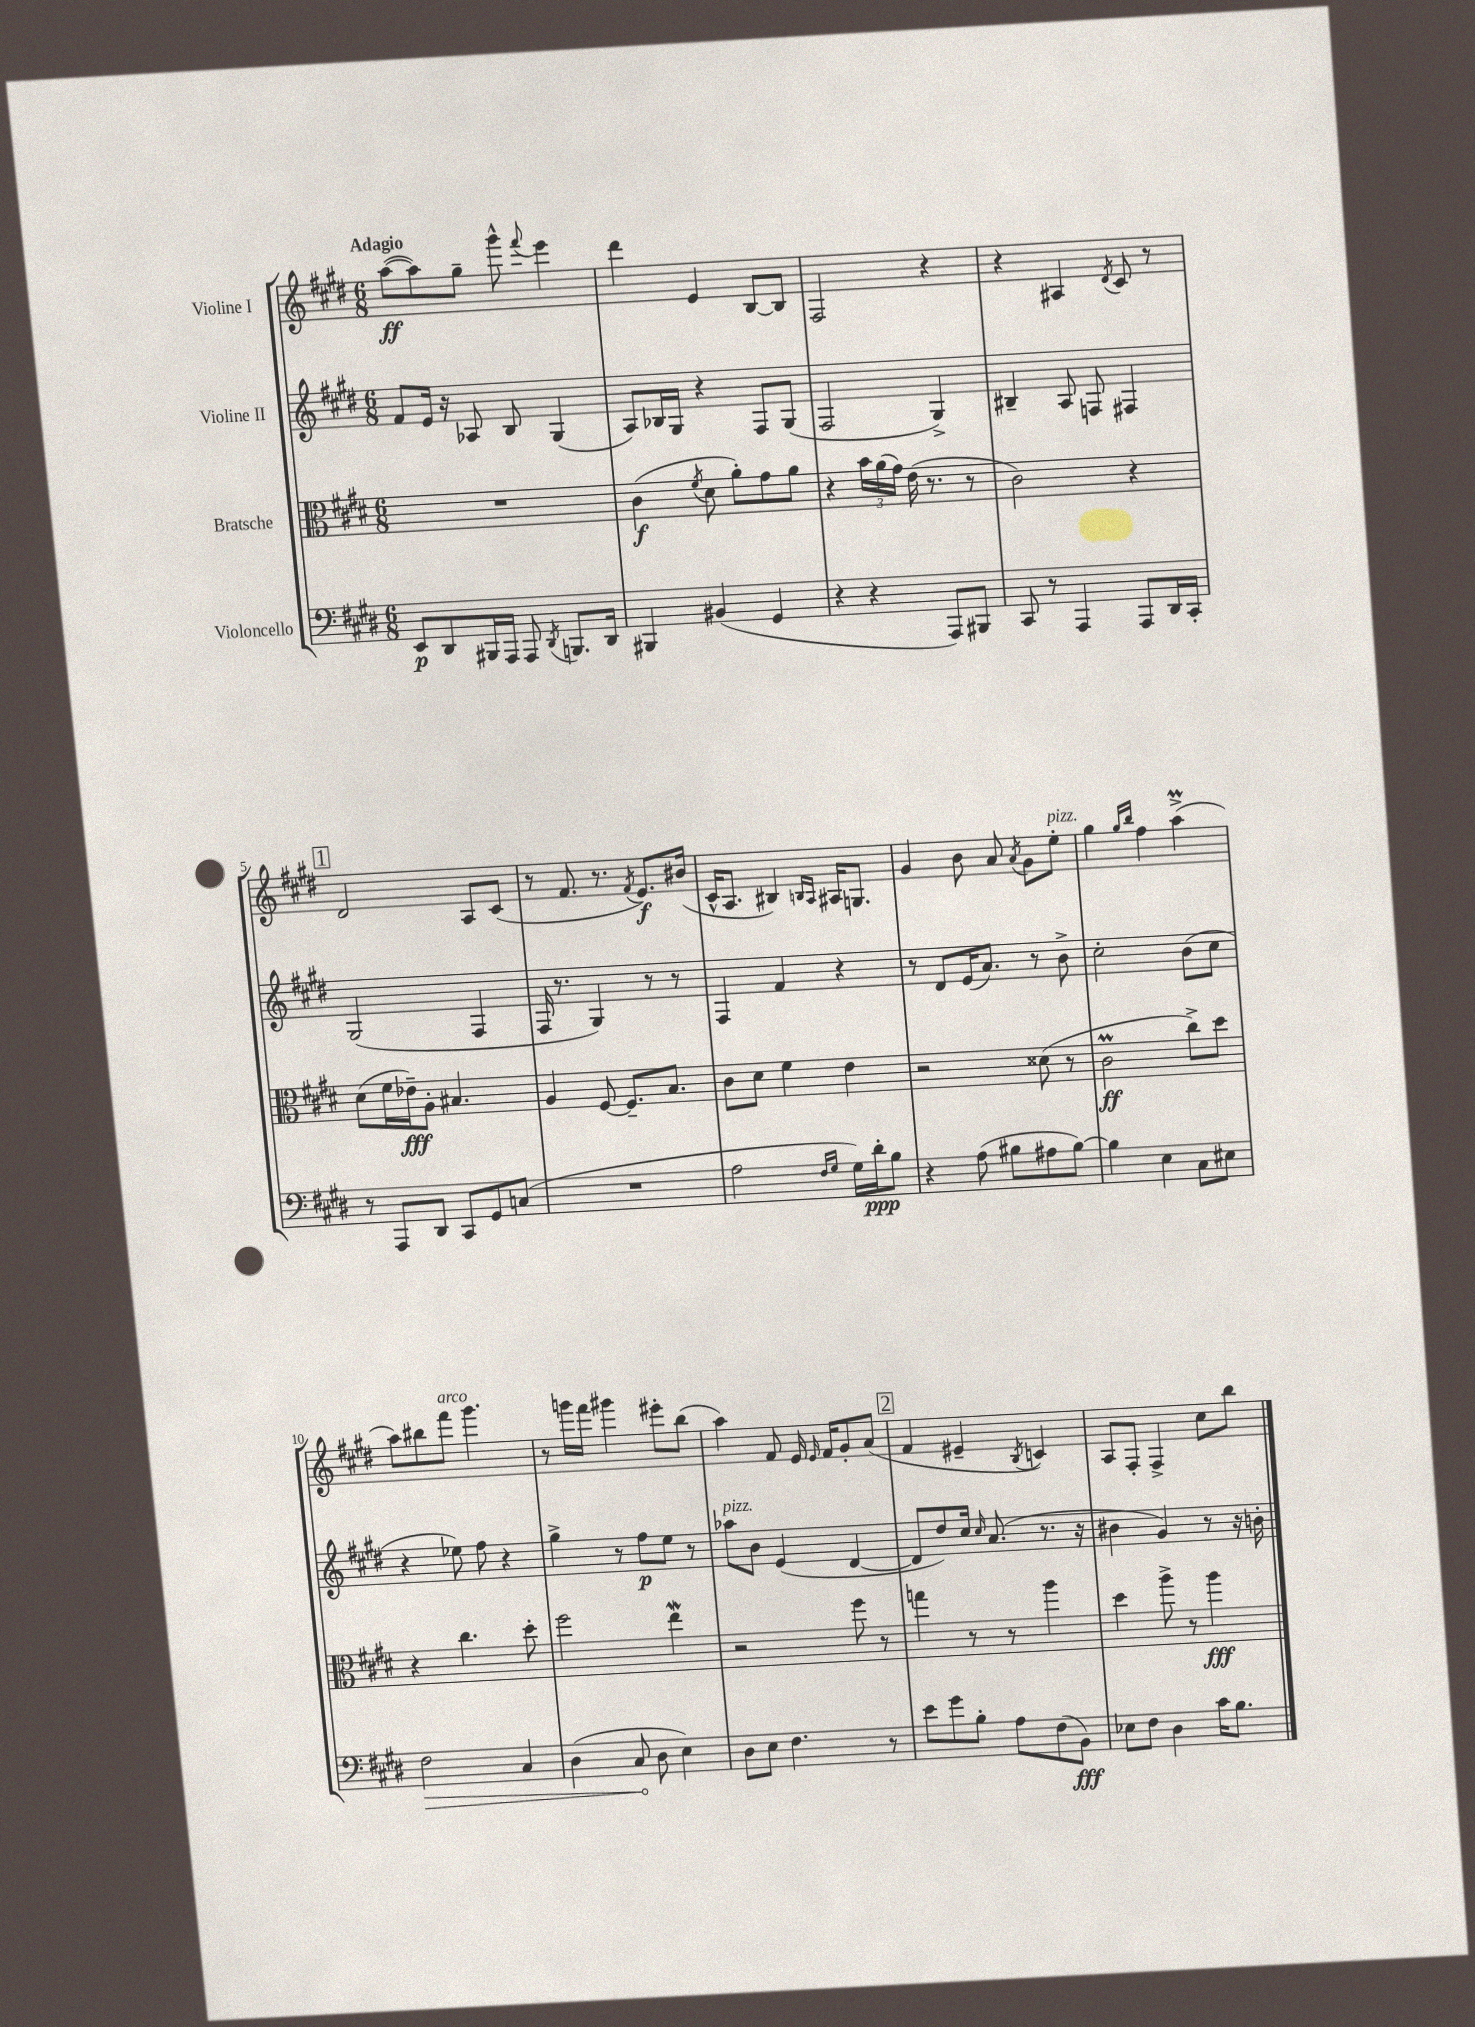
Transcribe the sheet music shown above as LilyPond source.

<<
\new StaffGroup <<
\new Staff = "s0" \with { instrumentName = "Violine I" } {
    \clef treble \key e \major \numericTimeSignature \time 6/8 \tempo "Adagio"
    \autoBeamOff a''8[~\ff( a''8) gis''8]-- gis'''8-^ \appoggiatura { fis'''8 } e'''4 |
    dis'''4 e'4 b8[~ b8] |
    fis2 r4 |
    r4 ais4 \acciaccatura { dis'8 } cis'8 r8 |
    \mark \markup { \box "1" } dis'2 a8[ cis'8]( |
    r8 fis'8. r8. \acciaccatura { fis'8 } e'8.[\f) bis'16]( |
    cis'16[-^ a8.] bis4) \grace { b16[ a16] } ais16[ g8.] |
    gis'4 b'8 a'8 \acciaccatura { a'8 } gis'8[ e''8]-.^\markup { \italic "pizz." } |
    gis''4 \grace { gis''16[ b''16] } fis''4 a''4->\prall( |
    a''8[) bis''8 fis'''8]^\markup { \italic "arco" } gis'''4. |
    r8 g'''16[ fis'''16] gis'''4 eis'''8[-. b''8]( |
    a''4) fis'8 e'16 \grace { e'16 } fis'16[ gis'8-. a'8]( |
    \mark \markup { \box "2" } fis'4 eis'4-- \acciaccatura { b8 } c'4) |
    a8[ fis8]-. fis4-> cis''8[ b''8] \bar "|." |
}
\new Staff = "s1" \with { instrumentName = "Violine II" } {
    \clef treble \key e \major \numericTimeSignature \time 6/8
    \autoBeamOff fis'8[ e'16] r16 aes8 b8 gis4( |
    a8[) bes16 gis16] r4 fis8[ gis8]( |
    fis2 gis4->) |
    bis4-- a8 f8 fis4 |
    \mark \markup { \box "1" } gis2( fis4 |
    fis16 r8. gis4) r8 r8 |
    fis4 fis'4 r4 |
    r8 dis'8[ e'16( a'8.]) r8 b'8-> |
    cis''2-. b'8[( cis''8] |
    r4 ees''8) fis''8 r4 |
    gis''4-> r8 fis''8[\p e''8] r8 |
    aes''8[^\markup { \italic "pizz." } b'8] e'4( dis'4~ |
    \mark \markup { \box "2" } dis'8[ dis''8) cis''16] \grace { cis''16 } a'8.( r8. r16 |
    bis'4 gis'4) r8 r16 b'16-. \bar "|." |
}
\new Staff = "s2" \with { instrumentName = "Bratsche" } {
    \clef alto \key e \major \numericTimeSignature \time 6/8
    \autoBeamOff R2. |
    cis'4\f( \acciaccatura { fis'8 } dis'8 a'8[-.) gis'8 a'8] |
    r4 \tuplet 3/2 { b'16[ a'16( gis'16]) } e'16( r8. r8 |
    cis'2) r4 |
    \mark \markup { \box "1" } dis'8[( fis'16 ees'16--\fff) a8]-. bis4. |
    a4 fis8~ fis8.[-- b8.] |
    cis'8[ dis'8] fis'4 e'4 |
    r2 disis'8( r8 |
    cis'2\prall\ff cis''8[->) dis''8] |
    r4 cis''4. dis''8-. |
    fis''2 e''4\mordent |
    r2 fis''8 r8 |
    \mark \markup { \box "2" } g''4 r8 r8 a''4 |
    dis''4 a''8-> r8 a''4\fff \bar "|." |
}
\new Staff = "s3" \with { instrumentName = "Violoncello" } {
    \clef bass \key e \major \numericTimeSignature \time 6/8
    \autoBeamOff e,8[\p dis,8 bis,,16 a,,16] a,,8 \acciaccatura { dis,8 } b,,8.[ dis,16] |
    bis,,4 bis,4( gis,4 |
    r4 r4 a,,8[) bis,,8] |
    cis,8 r8 a,,4 a,,8[ dis,16 cis,16]-. |
    \mark \markup { \box "1" } r8 a,,8[ dis,8] cis,8[ gis,8 c8]( |
    R2. |
    a2 \grace { fis16[ gis16] } gis16[) dis'16-.\ppp b8] |
    r4 a8( bis8[ ais8 bis8]~) |
    bis4 e4 cis8[ eis8] |
    \once \override Hairpin.circled-tip = ##t fis2\> cis4 |
    dis4( cis8\! dis8 e4) |
    dis8[ e8] fis4. r8 |
    \mark \markup { \box "2" } e'8[ gis'8 b8]-. a8[ fis8( b,8]\fff) |
    ees8[ fis8] dis4 cis'16[ b8.] \bar "|." |
}
>>
>>
